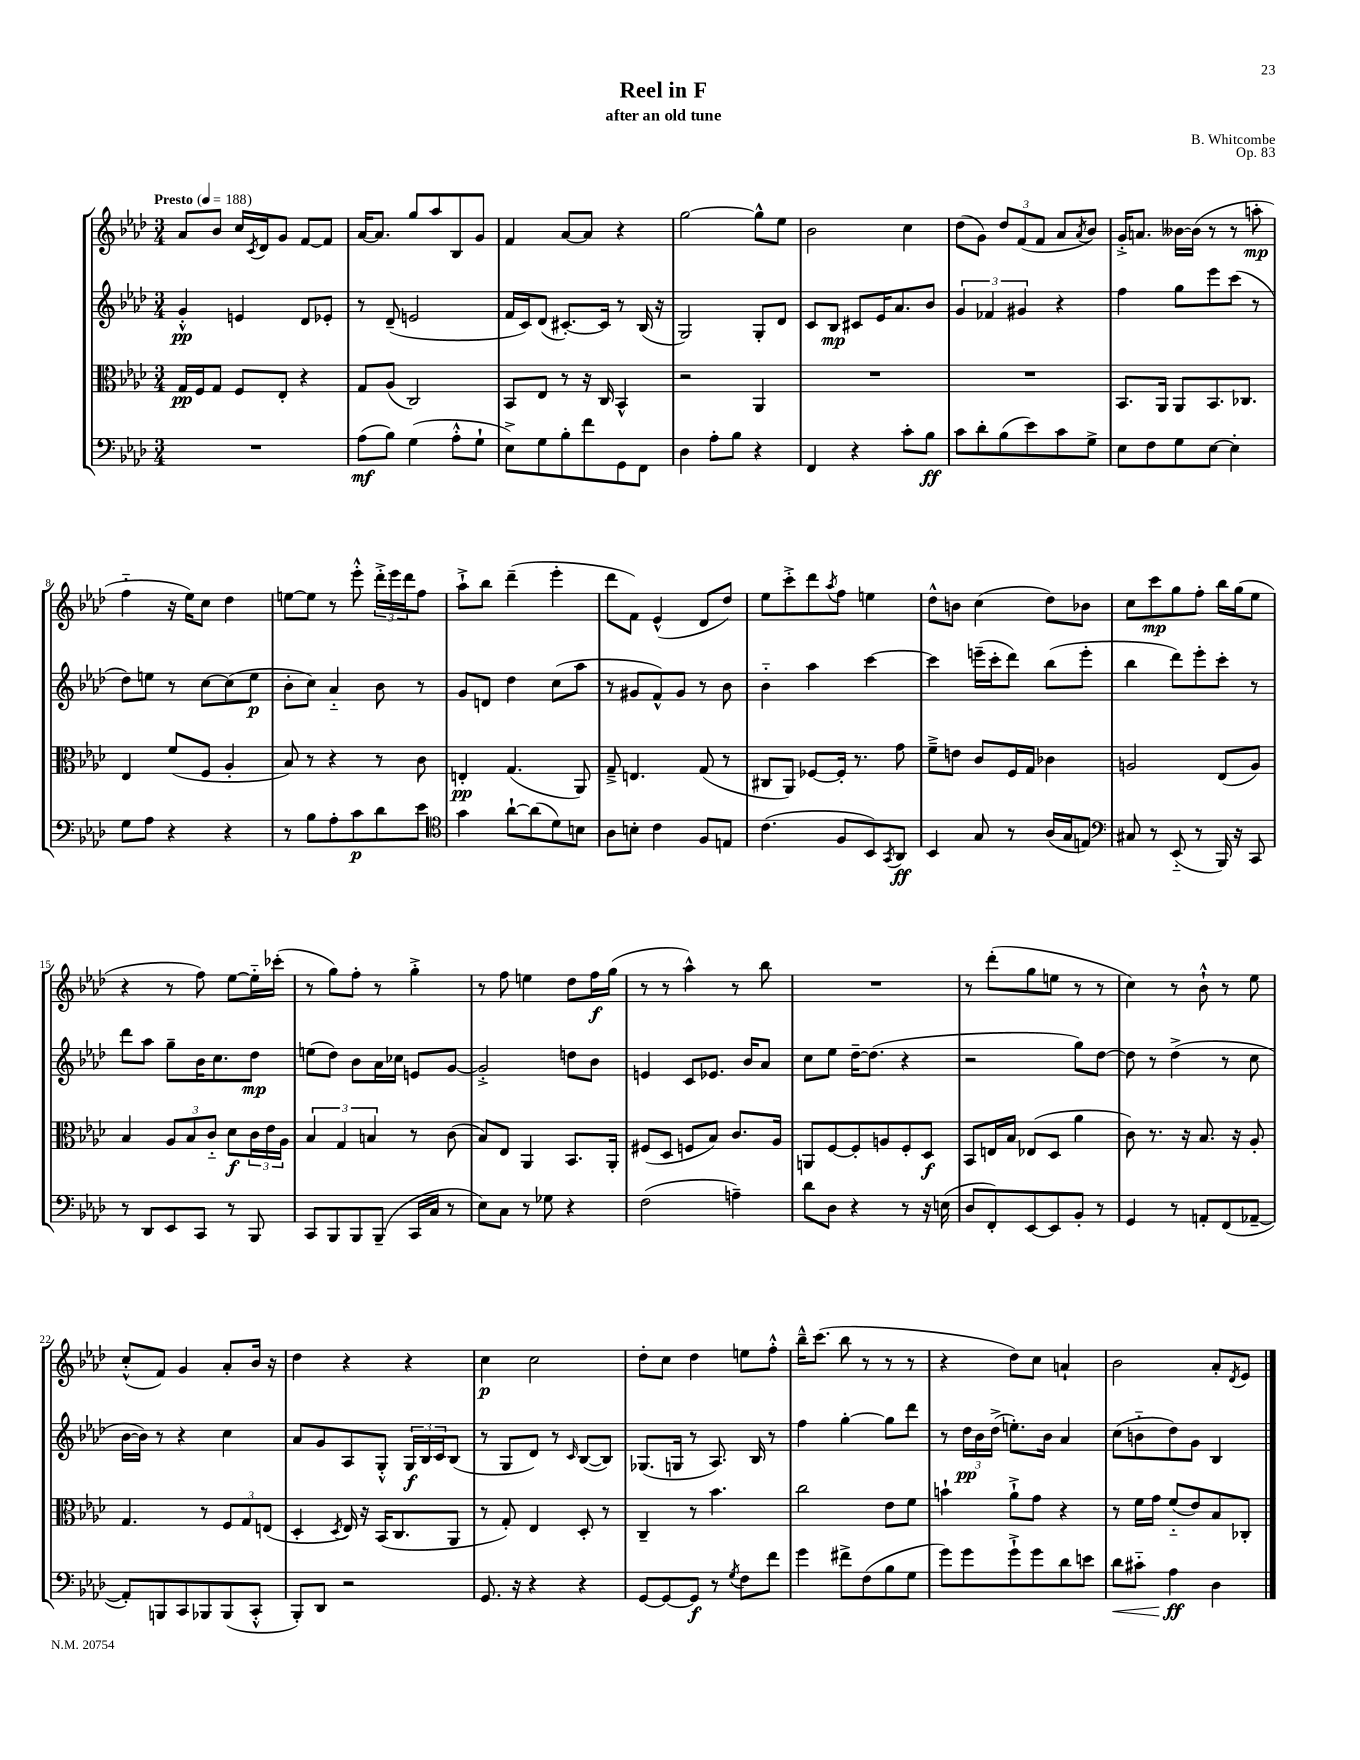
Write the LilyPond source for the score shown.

\header { title = "Reel in F" composer = "B. Whitcombe" subtitle = "after an old tune" opus = "Op. 83" }
<<
\new StaffGroup <<
\new Staff = "s0" {
    \clef treble \key aes \major \numericTimeSignature \time 3/4 \tempo "Presto" 4 = 188
    aes'8 bes'8 c''16 \acciaccatura { c'8 } des'16 g'8 f'8~ f'8 |
    aes'16~ aes'8. g''8 aes''8 bes8 g'8 |
    f'4 aes'8~ aes'8 r4 |
    g''2~ g''8-^ ees''8 |
    bes'2 c''4 |
    des''8( g'8) \tuplet 3/2 { des''8 f'8( f'8 } aes'8 \acciaccatura { aes'8 } bes'8) |
    g'16-.-> a'8. beses'16~ beses'16( r8 r8 a''8-.\mp |
    f''4-_ r16 ees''16) c''8 des''4 |
    e''8~ e''8 r8 ees'''8-.-^ \tuplet 3/2 { des'''16-.-> ees'''16 des'''16 } f''8 |
    aes''8-!-> bes''8 des'''4--( ees'''4-. |
    des'''8 f'8) ees'4-^( des'8 des''8) |
    ees''8 c'''8-.-> des'''8 \acciaccatura { aes''8 } f''8 e''4 |
    des''8-^ b'8 c''4( des''8) bes'8 |
    c''8 c'''8\mp g''8 f''8-. bes''16 g''16( ees''8 |
    r4 r8 f''8) ees''8~ ees''16-_ ces'''16-.( |
    r8 g''8) f''8-. r8 g''4-.-> |
    r8 f''8 e''4 des''8 f''16\f g''16( |
    r8 r8 aes''4-^) r8 bes''8 |
    R2. |
    r8 des'''8-.( g''8 e''8 r8 r8 |
    c''4) r8 bes'8-!-^ r8 ees''8 |
    c''8-.-^( f'8) g'4 aes'8-. bes'16 r16 |
    des''4 r4 r4 |
    c''4\p c''2 |
    des''8-. c''8 des''4 e''8 f''8-.-^ |
    bes''16---^ c'''8.( bes''8 r8 r8 r8 |
    r4 des''8) c''8 a'4-! |
    bes'2 aes'8-. \acciaccatura { des'8 } ees'8 \bar "|." |
}
\new Staff = "s1" {
    \clef treble \key aes \major \numericTimeSignature \time 3/4
    g'4-.-^\pp e'4 des'8 ees'8-. |
    r8 des'8--( e'2 |
    f'16 c'16) des'8( cis'8.~-.) cis'16 r8 bes16( r16 |
    g2) g8-. des'8 |
    c'8 bes8\mp cis'8 ees'16 aes'8. bes'8 |
    \tuplet 3/2 { g'4 fes'4 gis'4 } r4 |
    f''4 g''8 ees'''8 c'''8( r8 |
    des''8) e''8 r8 c''8~ c''8( e''8\p |
    bes'8-. c''8) aes'4-_ bes'8 r8 |
    g'8 d'8 des''4 c''8( aes''8 |
    r8 gis'8 f'8-^) gis'8 r8 bes'8 |
    bes'4-_ aes''4 c'''4~ |
    c'''4 e'''16--( c'''16-. des'''8) bes''8( e'''8-. |
    bes''4 des'''8) ees'''8-. c'''8-. r8 |
    des'''8 aes''8 g''8-- bes'16 c''8. des''8\mp |
    e''8( des''8) bes'8 aes'16 ces''16 e'8 g'8~ |
    g'2-.-> d''8 bes'8 |
    e'4 c'8 ees'8. bes'16 aes'8 |
    c''8 ees''8 des''16~-- des''8.( r4 |
    r2 g''8) des''8~ |
    des''8 r8 des''4->( r8 c''8 |
    bes'16~ bes'16) r8 r4 c''4 |
    aes'8 g'8 aes8 g8-.-^ \tuplet 3/2 { g16\f bes16 c'16 } bes8( |
    r8 g8 des'8) r8 \grace { c'16 } bes8~( bes8) |
    ges8.( g16 r8 aes8.) bes16 r8 |
    f''4 g''4~-. g''8 des'''8 |
    r8 \tuplet 3/2 { des''16\pp bes'16 des''16->( } e''8.-.) bes'16 aes'4 |
    c''8( b'8-_ des''8) g'8 bes4 \bar "|." |
}
\new Staff = "s2" {
    \clef alto \key aes \major \numericTimeSignature \time 3/4
    g16\pp f16 g8 f8 ees8-. r4 |
    g8 aes8( c2) |
    bes,8 ees8 r8 r16 c16 bes,4-^ |
    r2 aes,4 |
    R2. |
    R2. |
    bes,8. aes,16 aes,8 bes,8. ces8. |
    ees4 f'8( f8 aes4-. |
    bes8) r8 r4 r8 c'8 |
    e4-.\pp g4.( aes,8) |
    g8---> e4. g8( r8 |
    cis8 aes,8) fes8~ fes16-. r8. g'8 |
    f'8---> e'8 c'8 f16 g16 ces'4 |
    a2 ees8( a8) |
    bes4 \tuplet 3/2 { aes8 bes8 c'8-_ } des'8\f \tuplet 3/2 { c'16 ees'16 aes16 } |
    \tuplet 3/2 { bes4 g4 b4 } r8 c'8( |
    bes8) ees8 aes,4 bes,8. aes,16-. |
    fis8( des8 f8 bes8) c'8. aes16 |
    a,8 f8~ f8-. a8 f8-. des8\f |
    bes,8 e16 bes16 ees8( des8 aes'4 |
    c'8) r8. r16 bes8. r16 aes8-. |
    g4. r8 \tuplet 3/2 { f8 g8 e8( } |
    des4-. \acciaccatura { des8 } ees16) r16 bes,16( c8. aes,8 |
    r8 g8-.) ees4 des8-. r8 |
    c4-- r8 bes'4. |
    c''2 ees'8 f'8 |
    b'4-! aes'8-!-> g'8 r4 |
    r8 f'16 g'16 f'8-_( ees'8) bes8 ces8-. \bar "|." |
}
\new Staff = "s3" {
    \clef bass \key aes \major \numericTimeSignature \time 3/4
    R2. |
    aes8\mf( bes8) g4( aes8-.-^ g8-! |
    ees8->) g8 bes8-. f'8 g,8 f,8 |
    des4 aes8-. bes8 r4 |
    f,4 r4 c'8-. bes8\ff |
    c'8 des'8-. bes8( ees'8) c'8 g8-> |
    ees8 f8 g8 ees8~ ees4-. |
    g8 aes8 r4 r4 |
    r8 bes8 aes8-. c'8\p des'8 ees'8 |
    \clef tenor g'4 aes'8~-! aes'8( des'8) b8 |
    aes8 b8-. c'4 f8 e8 |
    c'4.( f8 bes,8) \acciaccatura { g,8 } aes,8\ff |
    bes,4 g8 r8 aes16( g16 e8) |
    \clef bass cis8 r8 ees,8-_( r8 bes,,16) r16 c,8 |
    r8 des,8 ees,8 c,8 r8 bes,,8 |
    c,8 bes,,8 bes,,8 bes,,8--( c,16 c16 r8 |
    ees8) c8 r8 ges8 r4 |
    f2( a4--) |
    des'8 des8 r4 r8 r16 e16( |
    des8 f,8-.) ees,8~ ees,8 bes,8-. r8 |
    g,4 r8 a,8-. f,8( aes,8~-- |
    aes,8-.) b,,8 c,8 bes,,8 bes,,8( c,8-.-^ |
    bes,,8-.) des,8 r2 |
    g,8. r16 r4 r4 |
    g,8~ g,8~ g,8\f r8 \acciaccatura { g8 } f8 f'8 |
    g'4 fis'8-> f8( bes8 g8 |
    g'8) g'8 g'8-!-> g'8 des'8 e'8 |
    des'8\< cis'8-_ aes4\ff\! des4 \bar "|." |
}
>>
>>
